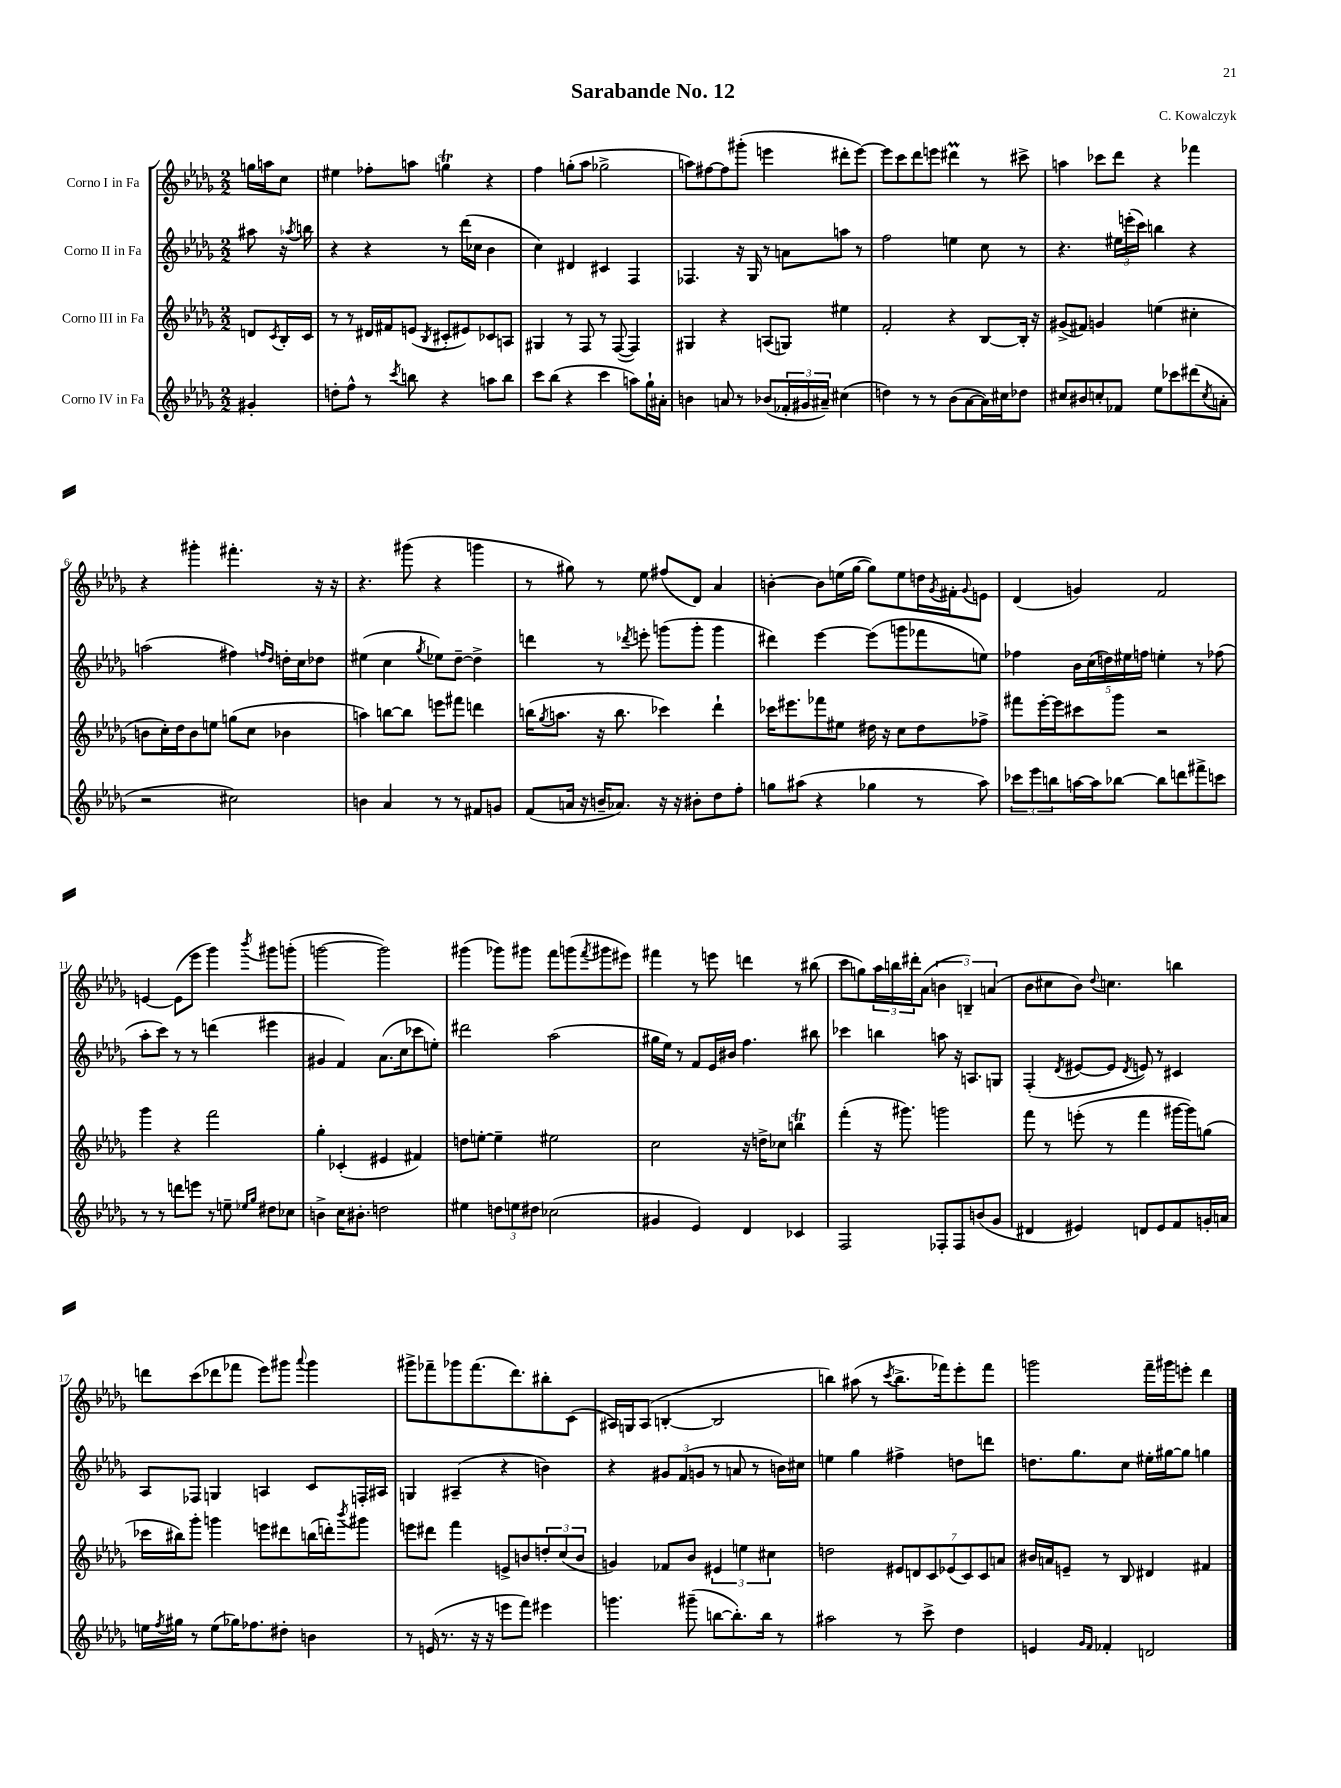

**kern	**kern	**kern	**kern
*staff4	*staff3	*staff2	*staff1
*clefG2	*clefG2	*clefG2	*clefG2
*k[b-e-a-d-g-]	*k[b-e-a-d-g-]	*k[b-e-a-d-g-]	*k[b-e-a-d-g-]
*M2/2	*M2/2	*M2/2	*M2/2
4g#'	8d	8aa#	16gg
.	.	.	16aa
.	8qc	.	.
.	16B-'	16r	8cc
.	.	8qaa-	.
.	16c	16bb	.
=	=	=	=
8dd'	8r	4r	4ee#
8ff^^	8r	.	.
8r	16d#	4r	8ff-'
.	16f#	.	.
8qccc	.	.	.
8bb	(8e	.	8aa
.	8qB-	.	.
4r	8c#'	8r	4gg
.	8e#)	(16ddd-	.
.	.	16cc-	.
8aa	8c-	4b-	4r
8bb	8A	.	.
=	=	=	=
8ccc	4G#	4cc)	4ff
(8bb-	.	.	.
4r	8r	4d#	(8gg'
.	8F	.	8aa-
4ccc	8r	4c#	2gg-^
.	([8F	.	.
8aa)	4F])	4F	.
16gg-`	.	.	.
16a#'	.	.	.
=	=	=	=
4b	4G#	4.F-	8aa)
.	.	.	[8ff#
8a	4r	.	8ff#]
8r	.	16r	(8ggg#'
.	.	16G-	.
(8b-	(8A	8r	4eee
24f-'	8G)	8a	.
24g#	.	.	.
24a#~)	.	.	.
(4cc#	4ee#	8aa	8ddd#'
.	.	8r	[8eee)
=	=	=	=
4dd)	2f'	2ff	8eee]
.	.	.	8ccc
8r	.	.	8ddd-
8r	.	.	8eee
(8b-	4r	4ee	4ddd#
[8a-	.	.	.
16a-])	[8B-	8cc	8r
16cc#	.	.	.
8dd-	16B-']	8r	8ccc#^
.	16r	.	.
=	=	=	=
8cc#	(8g#^	4.r	4aa
8b#	8f#)	.	.
8cc'	4g	.	8ccc-
8f-	.	24ee#	8ddd-
.	.	(24eee'	.
.	.	24ccc)	.
8ee-	(4ee	4bb	4r
8ccc-	.	.	.
(8ddd#	4cc#'	4r	4fff-
8qcc	.	.	.
8a'	.	.	.
=	=	=	=
2r	8b	(2aa	4r
.	16cc')	.	.
.	16dd-	.	.
.	8b	.	4ggg#'
.	8ee	.	.
2cc#)	(8gg	4ff#)	4.fff#'
.	8cc	.	.
.	.	16qqff	.
.	.	16qqdd-	.
.	4b-	16dd'	.
.	.	16cc	.
.	.	8dd-	16r
.	.	.	16r
=	=	=	=
4b	4aa)	(4ee#	4.r
4a-	[8bb	4cc	.
.	8bb]	.	(8ggg#
.	.	8qgg-	.
8r	8eee	8ee-)	4r
8r	8fff#	[8dd-~	.
8f#	4ddd	4dd-^]	4ggg
8g	.	.	.
=	=	=	=
(8f	(16bb	4ddd	8r
.	8qgg-	.	.
.	8.aa	.	.
16a	.	.	8gg#)
16r	.	.	.
16b~	16r	8r	8r
8.a-)	8.bb	.	.
.	.	8qddd-	.
.	.	8eee'	8ee-
16r	4ccc-)	(8ggg	(8ff#
16r	.	.	.
8b#'	.	8ggg'	8d-)
8dd-	4ddd-`	4ggg	4a-
8ff'	.	.	.
=	=	=	=
8gg	16ccc-	4ddd#)	[4b'
.	8.eee#	.	.
(8aa#	.	.	.
4r	8fff-	[4eee-	8b]
.	8ee#	.	(16ee
.	.	.	[16gg-
4gg-	16dd#	(8eee-]	8gg-])
.	16r	.	.
.	8cc	8ggg	8ee
8r	8dd#	8fff-	16dd
.	.	.	8qg-
.	.	.	16f#'
.	.	.	8qqg-
8aa#)	8ff-^	8ee)	8e
=	=	=	=
12ccc-	8fff#	4ff-	(4d-
12eee-	.	.	.
.	[16eee-'	.	.
12bb	.	.	.
.	16eee-]	.	.
[16aa	8ccc#	20b-	4g)
.	.	(20cc	.
16aa]	.	.	.
.	.	20dd)	.
[8bb-	8ggg-	.	.
.	.	20ee#	.
.	.	20ff	.
8bb-]	2r	4ee'	2f
8ddd	.	.	.
8fff#^	.	8r	.
8ccc	.	(8ff-	.
=	=	=	=
8r	4ggg-	8aa-'	[4e
8r	.	8ccc)	.
8ddd	4r	8r	(8e]
8eee	.	8r	8eee-
8r	2fff	(4ddd	4ggg-)
8ee~	.	.	.
16qqee-	.	.	.
16qqgg-	.	.	8qbbb-
8dd#	.	4eee#	8ggg#
8cc-	.	.	(8ggg'
=	=	=	=
4b^	4gg-'	4g#	[2ggg
16cc	(4c-'	4f)	.
8.b#'	.	.	.
2dd	4e#	(8.a-	2ggg])
.	.	16cc	.
.	4f#)	8ccc-	.
.	.	8ee')	.
=	=	=	=
4ee#	8dd	2ddd#	(4ggg#
.	[8ee'	.	.
12dd	4ee~]	.	8ggg-)
12ee	.	.	.
.	.	.	8ggg#
12dd#	.	.	.
(2cc-	2ee#	(2aa-	8fff
.	.	.	(8ggg
.	.	.	8qfff
.	.	.	8ggg#
.	.	.	8eee#)
=	=	=	=
4g#	2cc	16gg#	4fff#
.	.	16ee-)	.
.	.	8r	.
4e-)	.	8f	8r
.	.	16e-	8eee
.	.	16b#	.
4d-	16r	4.ff	4ddd
.	16dd^	.	.
.	8cc-	.	.
4c-	4bb	.	8r
.	.	8bb#	(8bb#
=	=	=	=
2F	(4fff'	4ccc-	8ccc
.	.	.	8gg)
.	16r	4bb	24aa-
.	.	.	24bb
.	8.ggg#)	.	.
.	.	.	24ddd#'
.	.	.	(8a-
8F-'	2ggg	8aa	6b
8F-	.	16r	.
.	.	.	6B~)
.	.	8.A	.
(8b	.	.	.
.	.	.	(6a
8g-	.	8G	.
=	=	=	=
4d#	8fff	(4F'	8b-
.	8r	.	8cc#
.	.	8qd-	.
4e#)	(8eee'	[8e#	8b-)
.	.	.	8qqdd-
.	8r	8e#]	4.cc
.	.	8qd-	.
8d	4fff	8e)	.
8e#	.	8r	.
8f	[16ggg#	4c#	4bb
.	16ggg#])	.	.
16g'	(8gg	.	.
16a	.	.	.
=	=	=	=
16ee	16ccc-	8A-	8ddd
8qff	.	.	.
16gg#	16bb#)	.	.
8r	8ggg-'	8F-	(8ccc
(8ee	4ggg	4G	8ddd-
16gg-)	.	.	8fff-
8.ff-	.	.	.
.	8eee	4A	8eee-)
8dd#'	8ddd#	.	8ggg#
.	.	.	8qqaaa-
4b	(16bb	8c	4ggg#
.	16ddd')	.	.
.	8qbbb-	.	.
.	8ggg#	16F'	.
.	.	16A#	.
=	=	=	=
8r	8eee	4G	8ggg#^
(16e	8ddd#	.	8fff-~
8.r	.	.	.
.	4fff	(4A#~	8ggg-
16r	.	.	(8.fff-
16r	.	.	.
8eee	8e^	4r	.
.	.	.	8.ddd-)
8fff)	8b	.	.
4eee#	12dd'	4b)	8bb#'
.	(12cc	.	.
.	.	.	(8c
.	12b	.	.
=	=	=	=
4.ggg	4g)	4r	16A#)
.	.	.	16G
.	.	.	(8A#
.	8f-	12g#	[4B'
.	.	(12f	.
(8ggg#~	8b-	.	.
.	.	12g	.
[8bb	6e#	8r	2B]
8.bb'])	.	8a	.
.	6ee	.	.
.	.	8r	.
16bb	.	.	.
.	6cc#	.	.
8r	.	16b)	.
.	.	16cc#	.
=	=	=	=
2aa#	2dd	4ee	4bb)
.	.	4gg-	(8aa#
.	.	.	8r
.	.	.	8qccc
8r	14e#	4ff#^	8.bb^
.	14d	.	.
8ccc^	.	.	.
.	14c	.	.
.	.	.	16fff-)
.	(14e-	.	.
4dd-	.	8dd	8eee-'
.	14c)	.	.
.	14c	.	.
.	.	8ddd	8fff-
.	14a	.	.
=	=	=	=
4e	16b#	8.dd	2ggg
.	16a	.	.
.	8e~	.	.
.	.	8.gg-	.
16qqg-	.	.	.
16qqf	.	.	.
4f-'	8r	.	.
.	8B-	8cc	.
2d	4d#	16ee#'	16fff~
.	.	[16gg#	16ggg#
.	.	8gg#]	8eee'
.	4f#	4gg	4ddd-
==	==	==	==
*-	*-	*-	*-
